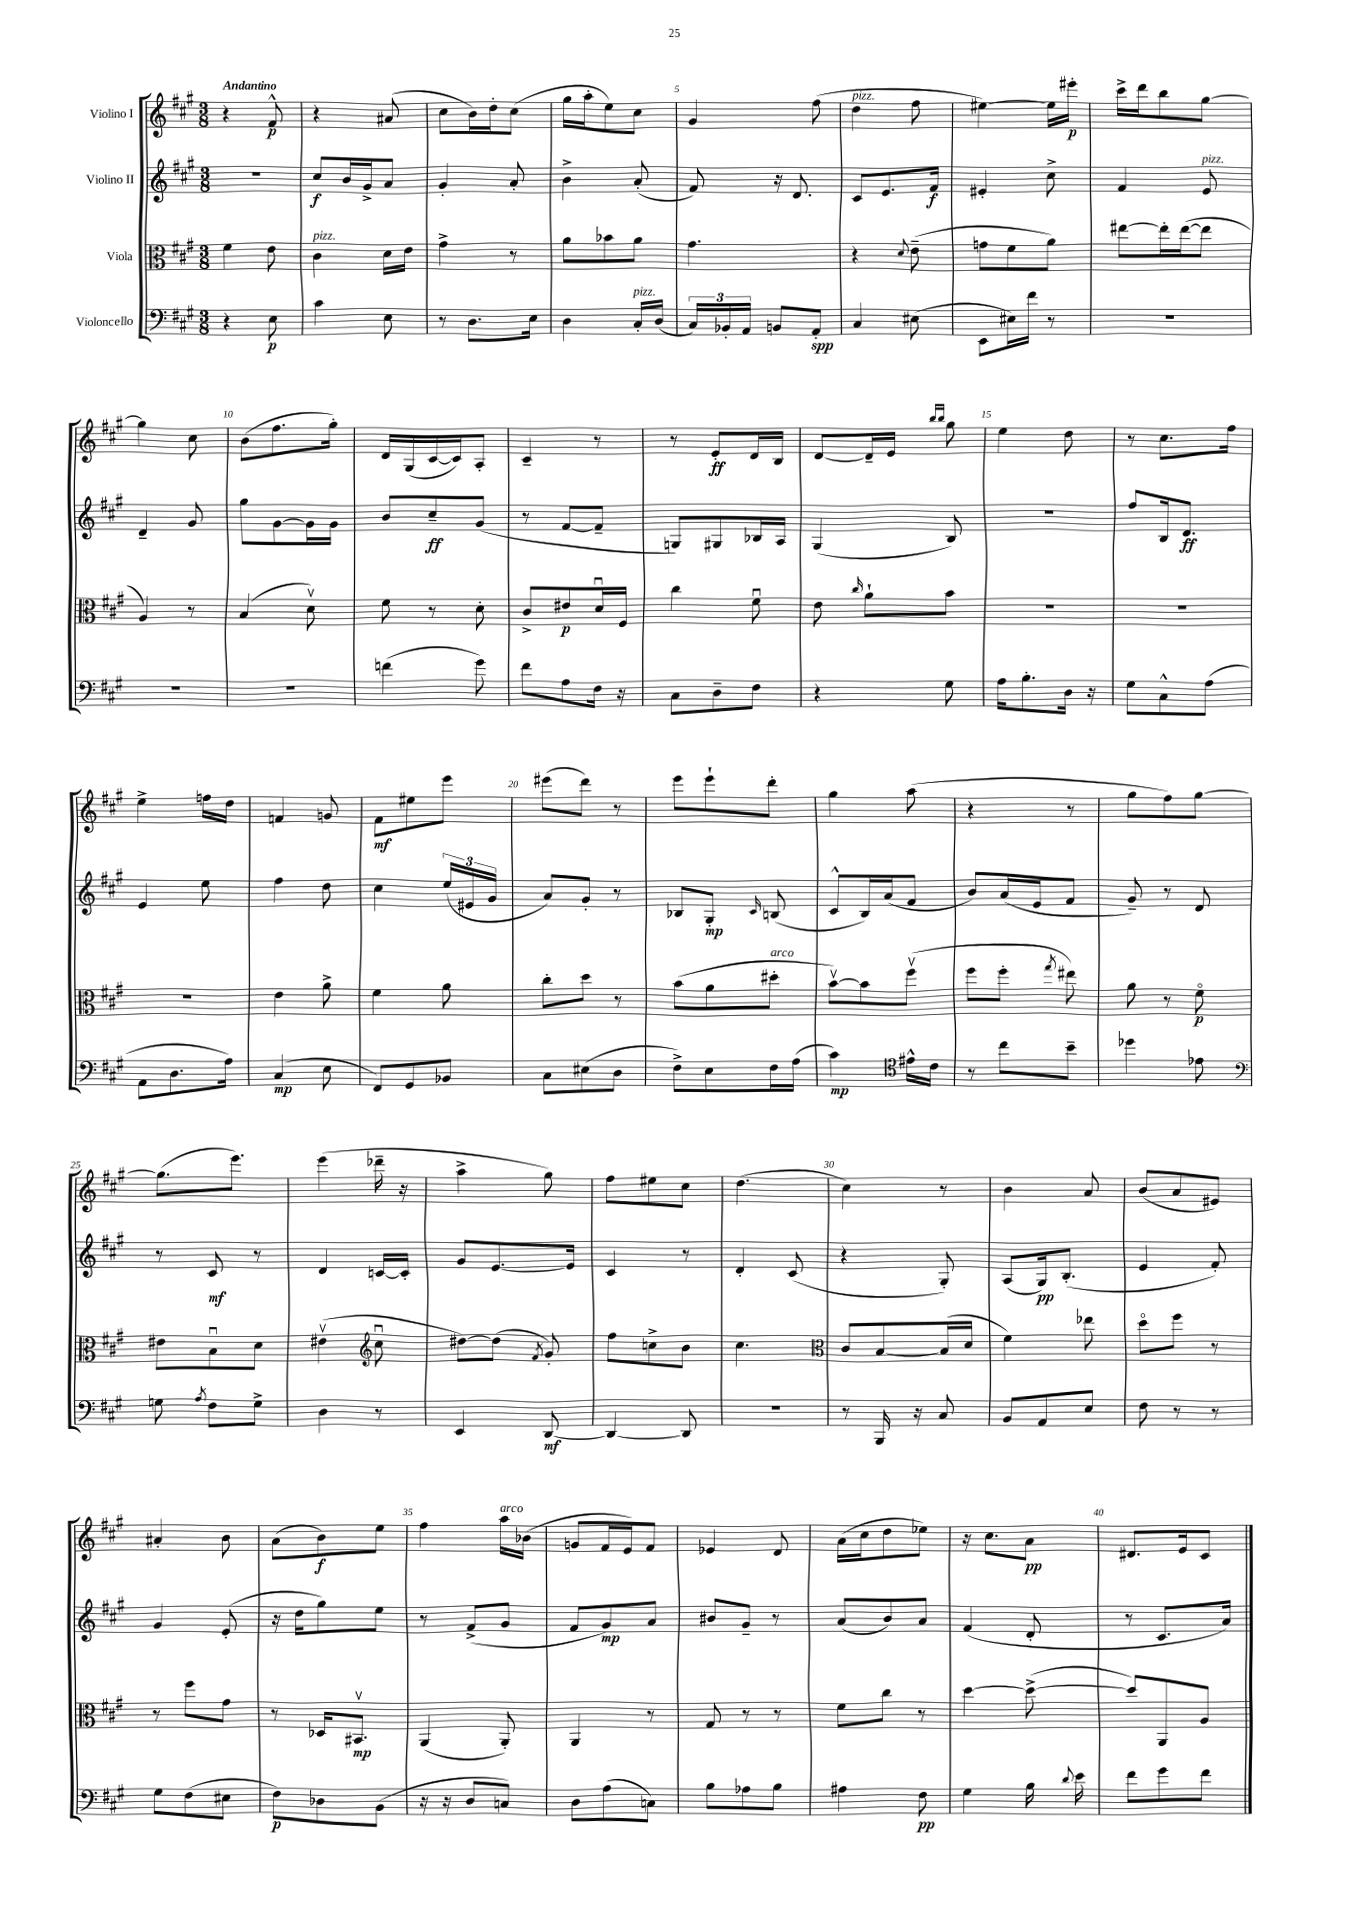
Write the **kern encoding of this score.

**kern	**kern	**kern	**kern
*staff4	*staff3	*staff2	*staff1
*clefF4	*clefC3	*clefG2	*clefG2
*k[f#c#g#]	*k[f#c#g#]	*k[f#c#g#]	*k[f#c#g#]
*M3/8	*M3/8	*M3/8	*M3/8
4r	4f#	4.r	4r
8E	8e	.	8f#^^
=	=	=	=
4c#	4c#	8cc#	4r
.	.	16b	.
.	.	16g#^	.
8E	16d	8a	(8a#
.	16e	.	.
=	=	=	=
8r	4g#^	4g#'	8cc#
8.D	.	.	16b)
.	.	.	16dd'
.	8r	8a'	(8cc#
16E	.	.	.
=	=	=	=
4D	8a	4b^	16gg#
.	.	.	16aa'
.	8b-	.	8ee)
16C#'	8a	(8a'	8cc#
(16D	.	.	.
=	=	=	=
24C#)	4.g#	8f#)	4g#
24BB-'	.	.	.
24AA	.	.	.
8BB	.	16r	.
.	.	8.d	.
8AA'	.	.	(8ff#
=	=	=	=
4C#	4r	8c#	4dd
.	.	8.e	.
.	8qqd	.	.
(8E#	(8e~	.	8ff#
.	.	16f#	.
=	=	=	=
8EE	8g	4e#'	[4ee#)
16E#)	8f#	.	.
16f#	.	.	.
8r	8a)	8cc#^	16ee#]
.	.	.	16eee#'
=	=	=	=
4.r	[8ee#	4f#	16ccc#^
.	.	.	16ddd
.	16ee#']	.	8bb
.	([16ee#	.	.
.	8ee#]	8e	[8gg#
=	=	=	=
4.r	4A)	4d~	4gg#]
.	8r	8g#	8cc#
=	=	=	=
4.r	(4B	8gg#	(8b
.	.	[8g#	8.ff#
.	8dv)	16g#]	.
.	.	16g#	16gg#')
=	=	=	=
(4f	8f#	8b	16d
.	.	.	(16G#
.	8r	8cc#~	[16c#
.	.	.	16c#])
8g#)	8d'	(8g#	8A'
=	=	=	=
8f#	8c#^	8r	4c#~
8A	8e#	[8f#	.
16F#	16du	8f#~]	8r
16r	16F#	.	.
=	=	=	=
8C#	4cc#	8G)	8r
8D~	.	8G#	8e'
8F#	8f#u	16B-	16d
.	.	16A	16B
=	=	=	=
4r	8e	(4G#	[8d
.	16qqcc#	.	.
.	8a`	.	16d~]
.	.	.	16e
.	.	.	16qqbb
.	.	.	16qqbb
8G#	8b	8B)	8gg#
=	=	=	=
16A	4.r	4.r	4ee
8.B'	.	.	.
16D	.	.	8dd
16r	.	.	.
=	=	=	=
8G#	4.r	8ff#	8r
8C#^^	.	16B	8.cc#
.	.	8.d	.
(8A	.	.	.
.	.	.	16ff#
=	=	=	=
8AA	4.r	4e	4ee^
8.D	.	.	.
.	.	8ee	16ff
16A)	.	.	16dd
=	=	=	=
(4C#	4e	4ff#	4f
8E	8a^	8dd	8g
=	=	=	=
8FF#)	4f#	4cc#	8f#
8GG#	.	.	8ee#
8BB-	8a	(24ee	8eee
.	.	24e#	.
.	.	24g#	.
=	=	=	=
8C#	8cc#'	8a)	(8eee#
(8E#	8dd	8g#'	8ddd)
8D	8r	8r	8r
=	=	=	=
8F#^)	(8b	8B-	8eee
8E	8a	8G#'	8eee`
.	.	16qqc#	.
16F#	8dd#'	(8B	8ddd'
(16A	.	.	.
=	=	=	=
4c#)	[8bv)	8c#^^	4gg#
.	8b]	16B)	.
.	.	(16a	.
*clefC4	*	*	*
16e#^^	(8ff#v	8f#	(8aa
16c#	.	.	.
=	=	=	=
8r	8ff#	8b)	4r
8cc#	8ff#'	(16a	.
.	.	16e	.
.	8qgg#	.	.
8b~	8ee#)	8f#	8r
=	=	=	=
4dd-	8a	8g#~)	8gg#
.	8r	8r	8ff#)
8e-	8f#o	8d	[8gg#
=	=	=	=
*clefF4	*	*	*
8G	8e#	8r	(8.gg#]
8qA	.	.	.
8F#	8Bu	8c#	.
.	.	.	8.eee)
8G^	8d	8r	.
=	=	=	=
4D	(4e#v	4d	(4eee
*	*clefG2	*	*
8r	8cc#u	[16c	16ddd-~
.	.	16c']	16r
=	=	=	=
4EE	[8dd#)	8g#	4aa^
.	(8dd#]	[8.e	.
.	8qf#	.	.
[8DD	8g#')	.	8gg#)
.	.	16e]	.
=	=	=	=
4DD_	8ff#	4c#	8ff#
.	8cc^	.	8ee#
8DD]	8b	8r	8cc#
=	=	=	=
4.r	4.cc#	4d'	(4.dd
.	.	(8c#	.
=	=	=	=
*	*clefC3	*	*
8r	8c#	4r	4cc#)
16BBB	[8B	.	.
16r	.	.	.
8C#	(16B]	8G#')	8r
.	16d	.	.
=	=	=	=
8BB	4f#)	(8A	4b
8AA	.	16G#)	.
.	.	(8.B'	.
8E	8ee-	.	8a
=	=	=	=
8F#	8ddo	4e	(8b
8r	8ff#	.	8a
8r	8r	8f#')	8e#)
=	=	=	=
8G#	8r	4g#	4a#'
(8F#	8ff#	.	.
8E#	8g#	(8e'	8b
=	=	=	=
8F#)	8r	16r	(8a
.	.	16dd	.
8D-	16D-	8gg#)	8b)
.	8.BB#v	.	.
(8BB	.	8ee	8ee
=	=	=	=
16r	(4AA	8r	4ff#
16r	.	.	.
8D	.	(8f#^	.
8C)	8AA')	8g#	16aa
.	.	.	(16b-
=	=	=	=
8D	4AA	8f#	8g
(8A	.	8g#)	16f#
.	.	.	16e)
8C)	8r	8a	8f#
=	=	=	=
8B	8G#	8b#	4e-
8A-	8r	8g#~	.
8B	8r	8r	8d
=	=	=	=
4A#	8f#	(8a	(16a
.	.	.	16cc#
.	8cc#	8b)	8dd
8F#	8r	8a	8ee-)
=	=	=	=
4G#	[4dd	(4f#	16r
.	.	.	8.cc#
16B	(8dd^_	8d'	8a
8qqd	.	.	.
16e	.	.	.
=	=	=	=
8f#	8dd])	8r	8.d#
8g#	8AA	8.c#	.
.	.	.	16e
8f#	8A	.	8c#
.	.	16a)	.
==	==	==	==
*-	*-	*-	*-
